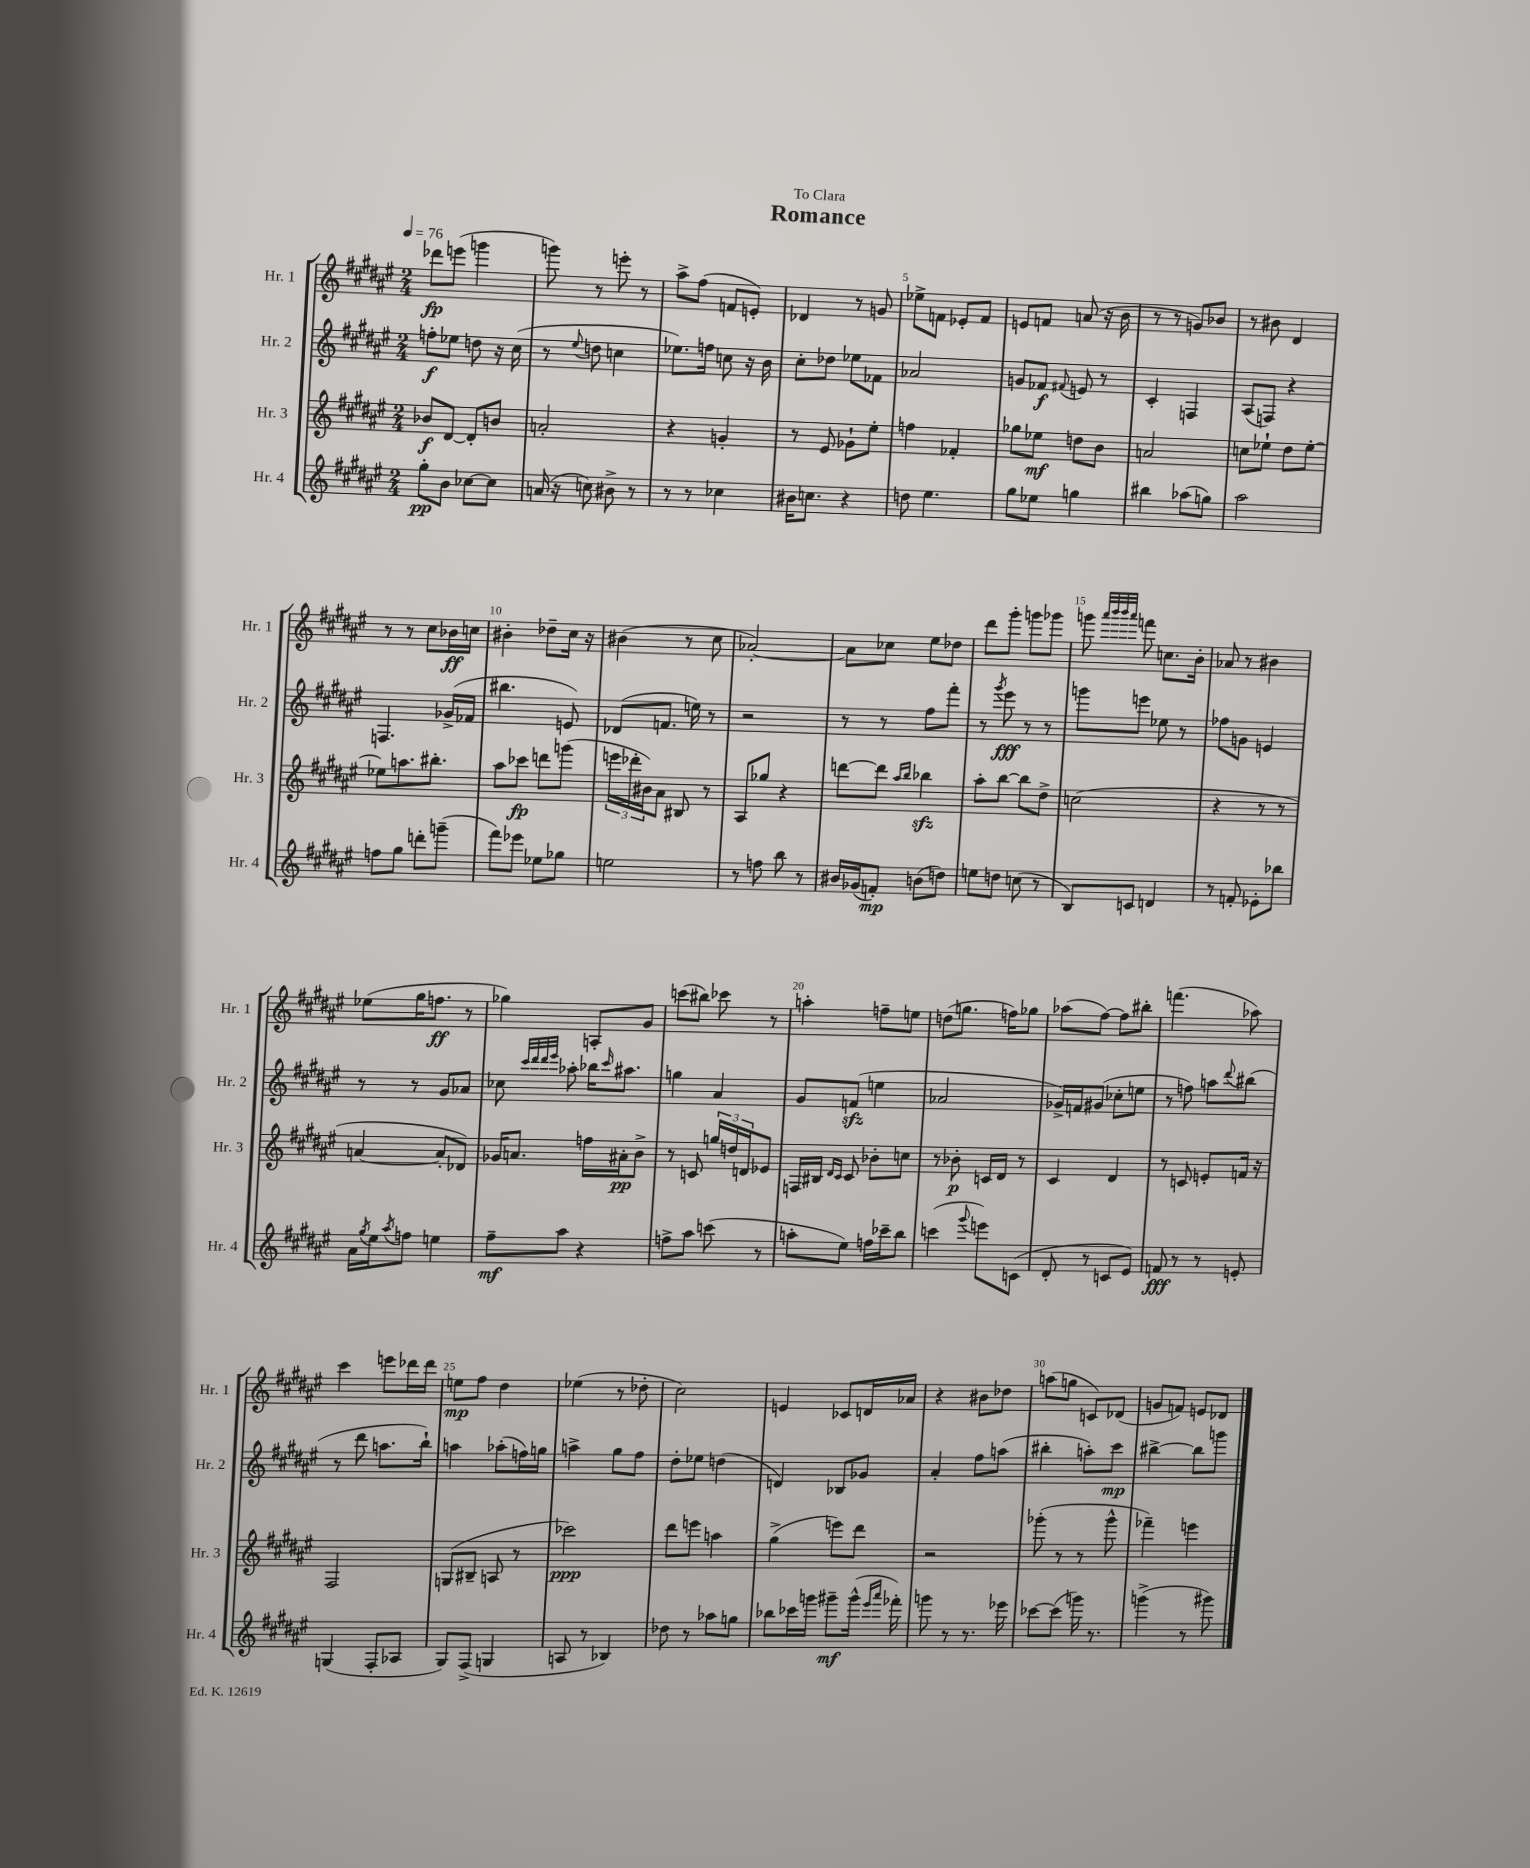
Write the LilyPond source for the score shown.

\header { title = "Romance" dedication = "To Clara" }
<<
\new StaffGroup <<
\new Staff = "s0" \with { instrumentName = "Hr. 1" shortInstrumentName = "Hr. 1" } {
    \clef treble \key fis \major \numericTimeSignature \time 2/4 \tempo 4 = 76
    des'''8\fp e'''8( g'''4 |
    g'''8) r8 e'''8-. r8 |
    ais''8-> fis''8( f'8 e'8-.) |
    des'4 r8 g'8 |
    ees''8-> f'8 ees'8-. f'8 |
    e'8 f'8 a'8( r16 b'16 |
    r8 r8 g'8) bes'8 |
    r8 bis'8 dis'4 |
    r8 r8 cis''8 bes'16\ff c''16 |
    bis'4-. des''8-- cis''16 r16 |
    bis'4( r8 cis''8 |
    aes'2~-.) |
    aes'8 ces''8 eis''8 des''8 |
    dis'''8 gis'''8-. g'''8 ges'''8 |
    g'''8 \grace { ais'''32 b'''32 b'''32 ais'''32 } f'''8 c''8. b'16-. |
    aes'8 r8 bis'4 |
    ees''8( gis''16 f''8.\ff r8 |
    ges''4) a8-. gis'8 |
    c'''8( bis''8) ces'''8 r8 |
    a''4-. f''8-- e''8 |
    d''8( g''8. f''16) ges''8 |
    aes''8( fis''8~) fis''8 bis''8-. |
    f'''4.( aes''8) |
    cis'''4 e'''8 des'''16 des'''16 |
    e''8\mp fis''8 dis''4 |
    ees''4( r8 des''8-. |
    cis''2) |
    e'4 ces'8 d'16 aes'16 |
    r4 bis'8 des''8 |
    a''8( g''8 c'8) des'8( |
    g'8 f'8) e'8 des'8 \bar "|." |
}
\new Staff = "s1" \with { instrumentName = "Hr. 2" shortInstrumentName = "Hr. 2" } {
    \clef treble \key fis \major \numericTimeSignature \time 2/4
    f''8-.\f ees''8 d''8 r16 cis''16( |
    r8 \appoggiatura { eis''8 } d''8 c''4 |
    ees''8.) f''16 c''8 r16 b'16 |
    cis''8-. des''8 ees''8 fes'8 |
    aes'2 |
    g'8 fes'8\f \appoggiatura { fis'8 } e'8 r8 |
    cis'4-. f4 |
    ais8( f8) r4 |
    f4. ges'16->( fes'16 |
    bis''4. e'8) |
    des'8( f'8. e''16) r8 |
    r2 |
    r8 r8 fis''8 fis'''8-. |
    r8 \acciaccatura { gis'''8 } eis'''8\fff r8 r8 |
    g'''8 e'''8 ees''8 r8 |
    fes''8 g'8 e'4 |
    r8 r8 gis'8 aes'8 |
    ces''8 \grace { cis'''32 dis'''32 dis'''32 eis'''32 } aes''8-. bes''16 \grace { cis'''16 } ais''8. |
    g''4 ais'4 |
    gis'8 f'8\sfz( e''4 |
    aes'2 |
    ges'16->) f'16 gis'8( ces''8-. e''8 |
    r8 f''8) a''8 \appoggiatura { dis'''8 } bis''8( |
    r8 dis'''8 a''8. b''16-!) |
    a''4 aes''8-.( f''16) g''16 |
    a''4-> gis''8 fis''8 |
    dis''8-. ees''8 d''4( |
    d'4) bes8 ges'8 |
    ais'4-. fis''8 a''8( |
    bis''4-. a''8-.) cis'''8\mp |
    bis''4~-> bis''8 g'''8 \bar "|." |
}
\new Staff = "s2" \with { instrumentName = "Hr. 3" shortInstrumentName = "Hr. 3" } {
    \clef treble \key fis \major \numericTimeSignature \time 2/4
    bes'8\f dis'8~ dis'8-. b'8 |
    a'2-. |
    r4 g'4-. |
    r8 eis'8 ges'8-! eis''8-. |
    f''4 fes'4-. |
    ges''8 ees''8\mf d''8 b'8 |
    a'2 |
    c''8 ees''8-! dis''8 ees''8~-. |
    ees''8 a''8. bis''8.-. |
    ais''8 ces'''8\fp d'''8 g'''8( |
    \tuplet 3/2 { e'''16 des'''16-. bis'16) } ais'8 bis8 r8 |
    ais8 ges''8 r4 |
    d'''8~ d'''8 \grace { ais''16 b''16 } bes''4\sfz |
    ais''8-. b''8~ b''8 dis''8-> |
    c''2( |
    r4 r8 r8 |
    a'4~ a'8-. des'8) |
    ges'16 a'8. f''16 ais'16-.\pp b'8-> |
    r8 c'8 \tuplet 3/2 { g''16 d''16 d'16 } ees'8 |
    f16 bis16 \grace { dis'16 cis'16 } cis'8 bes'8-. c''8 |
    r8 bes'8-.\p c'16 dis'16 r8 |
    cis'4 dis'4 |
    r8 c'8 e'8-. f'16 r16 |
    fis2 |
    g8( bis8-- a8 r8 |
    ces'''2\ppp) |
    dis'''8 e'''8 a''4 |
    gis''4->( e'''8) dis'''8 |
    r2 |
    ges'''8-.( r8 r8 ges'''8-^ |
    fes'''4--) e'''4 \bar "|." |
}
\new Staff = "s3" \with { instrumentName = "Hr. 4" shortInstrumentName = "Hr. 4" } {
    \clef treble \key fis \major \numericTimeSignature \time 2/4
    gis''8-.\pp b'8 ces''8~ ces''8 |
    a'16( r16 c''8) bis'8-> r8 |
    r8 r8 ces''4 |
    bis'16 c''8. r4 |
    d''8 eis''4. |
    gis''8 ees''8 g''4 |
    bis''4 aes''8( g''8) |
    ais''2 |
    f''8 gis''8 d'''8-. g'''8--( |
    fis'''8) ees'''8 ees''8 ges''8 |
    e''2 |
    r8 f''8 b''8 r8 |
    bis'16 ges'16( f'8-.\mp) b'8( d''8) |
    e''8 d''8 c''8( r8 |
    b8) c'8 d'4 |
    r8 f'8-. ees'8-. bes''8 |
    ais'16 \acciaccatura { gis''8 } eis''16 \acciaccatura { ais''8 } f''8 e''4 |
    fis''8--\mf ais''8 r4 |
    f''8-> ais''8 c'''8( r8 |
    a''8-. eis''8) f''16 ces'''16-- b''8 |
    c'''4( \appoggiatura { gis'''8 } e'''8) c'8( |
    dis'8-. r8 c'8 eis'8) |
    f'8\fff r8 r8 e'8-. |
    g4( fis8-. aes8 |
    gis8) fis8->( g4 |
    a8 r8 bes4) |
    des''8 r8 aes''8 g''8 |
    bes''8 ces'''16 g'''16 gis'''8--\mf gis'''16-^( \grace { eis'''16 ais'''16 } fes'''16-.) |
    g'''8 r8 r8. ees'''16 |
    ces'''8~ ces'''8( g'''16) r8. |
    g'''4->( r8 gis'''8) \bar "|." |
}
>>
>>
\layout { \context { \Score \override BarNumber.break-visibility = ##(#f #t #t) barNumberVisibility = #(every-nth-bar-number-visible 5) } }
